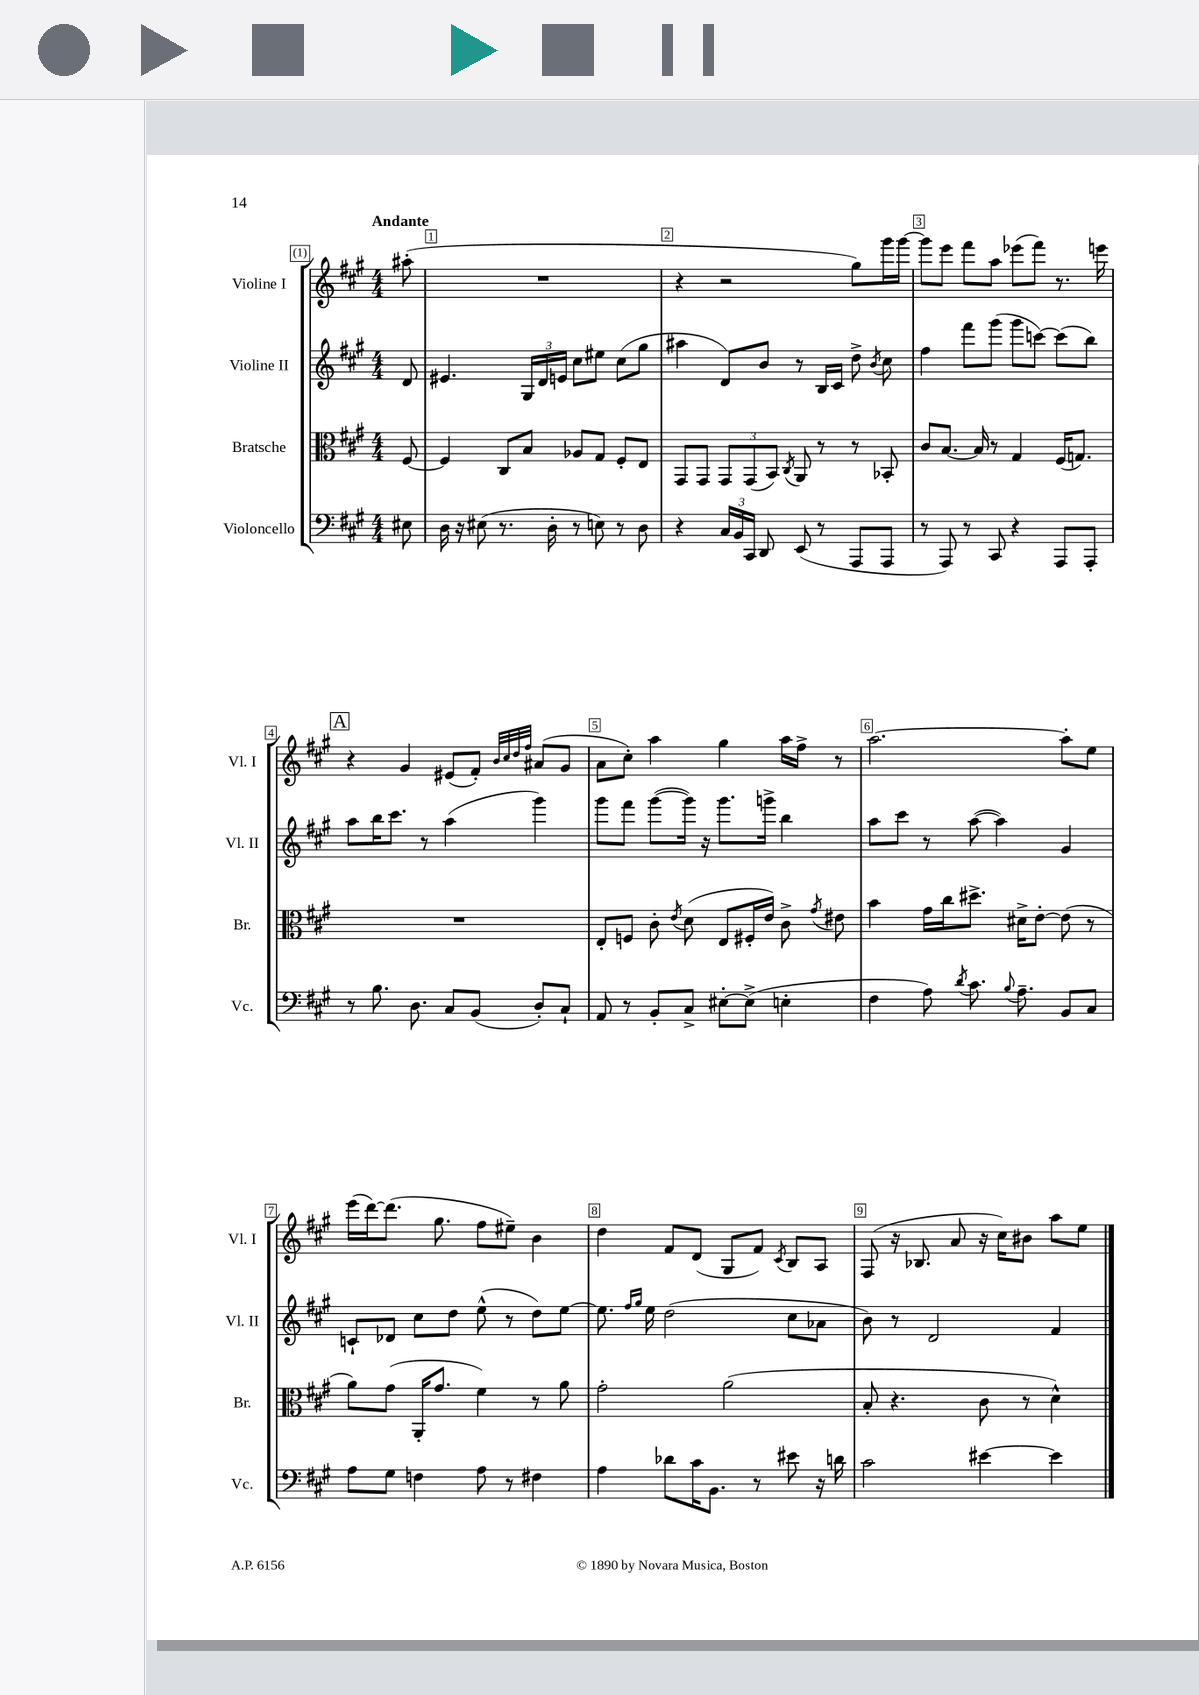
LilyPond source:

<<
\new StaffGroup <<
\new Staff = "s0" \with { instrumentName = "Violine I" shortInstrumentName = "Vl. I" } {
    \clef treble \key a \major \numericTimeSignature \time 4/4 \partial 8 \tempo "Andante"
    \autoBeamOff ais''8-.( |
    R1 |
    r4 r2 gis''8[) gis'''16 gis'''16]~ |
    gis'''8[ e'''8] fis'''8[ a''8] ees'''8[( fis'''8]) r8. e'''16 |
    \mark \markup { \box "A" } r4 gis'4 eis'8[( fis'8]-.) \grace { b'32[ cis''32 d''32 fis''32] } ais'8[( gis'8] |
    a'8[ cis''8]-.) a''4 gis''4 a''16[ fis''16]-> r8 |
    a''2.~ a''8[-. e''8] |
    e'''16[( d'''16~) d'''8.]( gis''8. fis''8[ eis''8]--) b'4 |
    d''4 fis'8[ d'8]( gis8[ fis'8]) \acciaccatura { cis'8 } b8[ a8] |
    fis8( r16 bes8. a'8 r16 cis''16[) bis'8] a''8[ e''8] \bar "|." |
}
\new Staff = "s1" \with { instrumentName = "Violine II" shortInstrumentName = "Vl. II" } {
    \clef treble \key a \major \numericTimeSignature \time 4/4 \partial 8
    \autoBeamOff d'8 |
    eis'4. \tuplet 3/2 { gis16[ d'16 e'16] } cis''8[ eis''8] cis''8[( gis''8] |
    ais''4 d'8[) b'8] r8 b16[ cis'16] d''8-> \acciaccatura { b'8 } cis''8 |
    fis''4 fis'''8[ gis'''8]( gis'''8[ c'''8]~) c'''8[( b''8]) |
    \mark \markup { \box "A" } a''8[ b''16 cis'''8.] r8 a''4( gis'''4) |
    gis'''8[ fis'''8] gis'''8[~( gis'''16]) r16 gis'''8.[ g'''16]-> b''4 |
    a''8[ cis'''8] r8 a''8~( a''4) gis'4 |
    c'8[-! des'8] cis''8[ d''8] e''8-^( r8 d''8[) e''8]~ |
    e''8. \grace { fis''16[ gis''16] } e''16 d''2( cis''8[ aes'8] |
    b'8) r8 d'2 fis'4 \bar "|." |
}
\new Staff = "s2" \with { instrumentName = "Bratsche" shortInstrumentName = "Br." } {
    \clef alto \key a \major \numericTimeSignature \time 4/4 \partial 8
    \autoBeamOff fis8~ |
    fis4 cis8[ b8] aes8[ gis8] fis8[-. e8] |
    gis,8[ gis,8] \tuplet 3/2 { gis,8[ gis,8( b,8]) } \acciaccatura { cis8 } a,8 r8 r8 bes,8-. |
    cis'8[ b8.]~ b16 r8 gis4 fis16[( g8.]) |
    \mark \markup { \box "A" } R1 |
    e8[-. f8] cis'8-. \acciaccatura { e'8 } d'8( e8[ fis16-. e'16]) cis'8-> \acciaccatura { gis'8 } eis'8 |
    b'4 gis'16[ cis''16 dis''8.]-> dis'16[-> e'8]~-. e'8( r8 |
    a'8[) gis'8]( a,16[-. gis'8.] fis'4) r8 a'8 |
    gis'2-. a'2( |
    b8-. r4. cis'8 r8 d'4-^) \bar "|." |
}
\new Staff = "s3" \with { instrumentName = "Violoncello" shortInstrumentName = "Vc." } {
    \clef bass \key a \major \numericTimeSignature \time 4/4 \partial 8
    \autoBeamOff eis8 |
    d16 r16 eis8( r8. d16-. r8 e8) r8 d8 |
    r4 \tuplet 3/2 { cis16[ b,16 cis,16] } d,8 e,8( r8 a,,8[ a,,8] |
    r8 a,,8) r8 cis,8 r4 a,,8[ a,,8]-. |
    \mark \markup { \box "A" } r8 b8. d8. cis8[ b,8]( d8[-.) cis8]-! |
    a,8 r8 b,8[-. cis8]-> eis8[~-. eis8]->( e4-. |
    fis4 a8) \acciaccatura { d'8 } cis'8. \appoggiatura { b8 } a8.-- b,8[ cis8] |
    a8[ gis8] f4 a8 r8 fis4 |
    a4 des'8[ cis'16 b,8.] r8 eis'8 r16 d'16 |
    cis'2 eis'4~ eis'4 \bar "|." |
}
>>
>>
\layout { \context { \Score \override BarNumber.break-visibility = ##(#f #t #t) barNumberVisibility = #all-bar-numbers-visible \override BarNumber.stencil = #(make-stencil-boxer 0.1 0.3 ly:text-interface::print) } }
